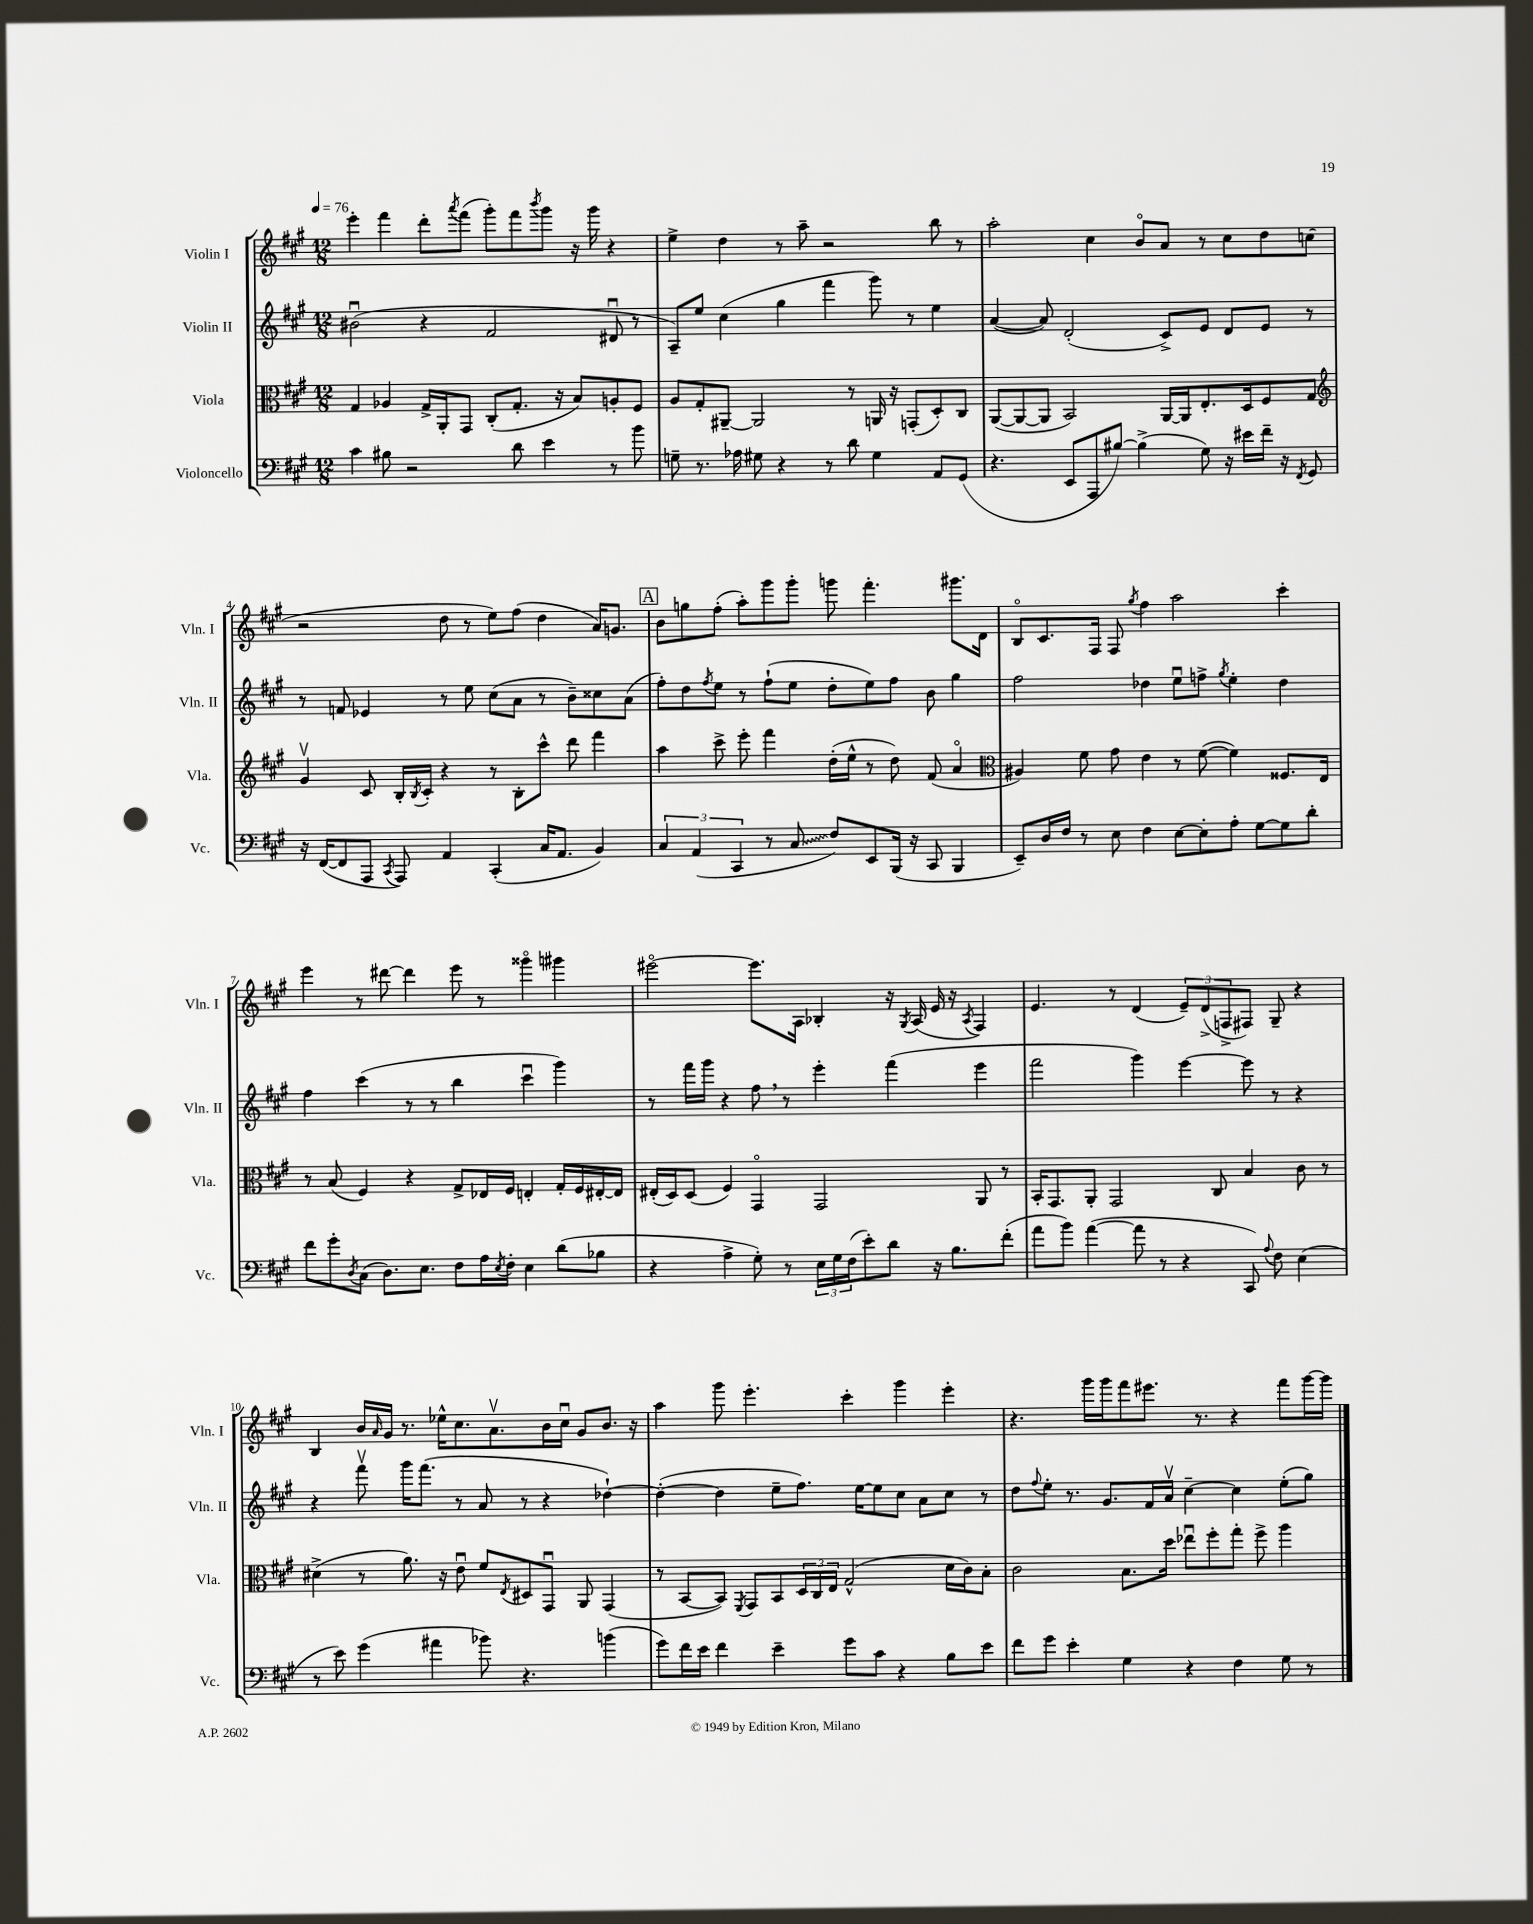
<<
\new StaffGroup <<
\new Staff = "s0" \with { instrumentName = "Violin I" shortInstrumentName = "Vln. I" } {
    \clef treble \key a \major \numericTimeSignature \time 12/8 \tempo 4 = 76
    e'''4-. fis'''4 d'''8-. \acciaccatura { a'''8 } fis'''8( gis'''8-.) fis'''8 \acciaccatura { b'''8 } gis'''8 r16 gis'''16 r4 |
    e''4-> d''4 r8 a''8-- r2 b''8 r8 |
    a''2-. cis''4 b'8\flageolet a'8 r8 cis''8 d''8 c''8( |
    r2 d''8 r8 e''8) fis''8( d''4 a'16) g'8. |
    \mark \markup { \box "A" } b'8 g''8 fis''8-.( a''8-.) gis'''8 gis'''8-. g'''8 fis'''4.-. gis'''8. d'16 |
    b8\flageolet cis'8. fis16 fis8 \acciaccatura { gis''8 } fis''4 a''2 cis'''4-. |
    e'''4 r8 dis'''8~ dis'''4 e'''8 r8 gisis'''4\flageolet gis'''4 |
    eis'''2~\flageolet eis'''8. a16 bes4-. r16 \acciaccatura { gis8 } a16( e'16 r16 \acciaccatura { a8 } fis4) |
    e'4. r8 d'4( \tuplet 3/2 { e'8--) d'8->( f8-> } fis8) gis8-- r4 |
    b4 b'16 \grace { a'16 } gis'16 r8. ees''16-^ cis''8. a'8.\upbow b'16 cis''16\downbow gis'8 b'8. r16 |
    a''4 gis'''8 e'''4.-. cis'''4-. gis'''4 e'''4-. |
    r4. gis'''16 gis'''16 fis'''8 eis'''8. r8. r4 fis'''8 gis'''16~ gis'''16 \bar "|." |
}
\new Staff = "s1" \with { instrumentName = "Violin II" shortInstrumentName = "Vln. II" } {
    \clef treble \key a \major \numericTimeSignature \time 12/8
    bis'2\downbow( r4 fis'2 dis'8\downbow r8 |
    a8--) e''8 cis''4( gis''4 fis'''4 gis'''8) r8 e''4 |
    a'4~( a'8) d'2-.( cis'8->) e'8 d'8 e'8 r8 |
    r8 f'8 ees'4 r8 e''8 cis''8( a'8 r8 b'8--) cisis''8 a'8( |
    \mark \markup { \box "A" } fis''8-.) d''8 \acciaccatura { fis''8 } e''8 r8 fis''8-!( e''8 d''8-. e''8) fis''8 b'8 gis''4 |
    fis''2 des''4 e''8\downbow f''8-> \acciaccatura { gis''8 } e''4-. des''4 |
    fis''4 cis'''4( r8 r8 b''4 cis'''4\downbow gis'''4) |
    r8 fis'''16 gis'''16 r4 fis''8 \breathe r8 e'''4-. fis'''4( e'''4 |
    fis'''2 gis'''4) e'''4~ e'''8 r8 r4 |
    r4 fis'''8\upbow gis'''16 fis'''8.( r8 a'8 r8 r4 des''4~-!) |
    des''4~-.( des''4 e''8-- fis''8.) e''16~ e''8 cis''8 a'8 cis''8 r8 |
    d''8 \appoggiatura { fis''8 } e''8-. r8. gis'8. fis'16 a'16\upbow cis''4~-- cis''4 e''8-.( gis''8) \bar "|." |
}
\new Staff = "s2" \with { instrumentName = "Viola" shortInstrumentName = "Vla." } {
    \clef alto \key a \major \numericTimeSignature \time 12/8
    gis4 aes4 gis16-> a,16-. gis,8 cis8-.( gis8.-. r16 b8) a8-. fis8 |
    a8 gis8-. ais,8~-- ais,2 r8 a,16 r16 g,8-.( d8-.) cis8 |
    a,8~( a,8~ a,8 b,2) a,16~ a,16 e8.-. d16 fis8 gis8 |
    \clef treble gis'4\upbow cis'8 b16-. \acciaccatura { b8 } cis'16-. r4 r8 b8-. cis'''8-^ d'''8 fis'''4 |
    \mark \markup { \box "A" } a''4 cis'''8-> e'''8-. fis'''4 d''16-.( e''16-^ r8 d''8) fis'8( a'4\flageolet |
    \clef alto ais4) fis'8 gis'8 e'4 r8 fis'8~( fis'4) fisis8. e16 |
    r8 b8( fis4) r4 gis8-> ees16 fis16 e4-. gis16-. fis16 eis16~-. eis16 |
    eis16-.( d16) d8( fis4) gis,4\flageolet gis,2 a,8 r8 |
    b,16-. gis,8. a,8-. gis,2 cis8 b4 cis'8 r8 |
    dis'4->( r8 a'8.) r16 e'8\downbow fis'8 \acciaccatura { e8 } dis8 gis,8\downbow a,8 gis,4( |
    r8 b,8~ b,8) \acciaccatura { fis,8 } gis,8 b,8 \tuplet 3/2 { d16 cis16 e16 } gis2-^( d'16 cis'16) b8-. |
    cis'2 b8. d''16 ees''8\downbow fis''8-. gis''8-. fis''8-> a''4 \bar "|." |
}
\new Staff = "s3" \with { instrumentName = "Violoncello" shortInstrumentName = "Vc." } {
    \clef bass \key a \major \numericTimeSignature \time 12/8
    cis'4 bis8 r2 d'8 e'4 r8 b'8 |
    g8-- r8. aes16 gis8 r4 r8 d'8 gis4 a,8 gis,8( |
    r4. e,8 a,,8 bis8~) bis4->( gis8) r16 eis'16 fis'16-- r16 \acciaccatura { fis,8 } gis,8 |
    r16 fis,16~( fis,8 a,,8 \acciaccatura { cis,8 } a,,8) a,4 cis,4-.( cis16 a,8. b,4) |
    \mark \markup { \box "A" } \tuplet 3/2 { cis4 a,4( cis,4 } r8 \once \override Glissando.style = #'zigzag cis8\glissando fis8) e,8 b,,16( r16 cis,8 b,,4 |
    e,8--) d16 fis16 r8 e8 fis4 e8~ e8-. a8-. gis8~ gis8 d'8-. |
    fis'8 gis'8-. \acciaccatura { d8 } cis8( d8.) e8. fis8 a16 \acciaccatura { e8 } fis16-. e4 d'8( bes8 |
    r4 a4-> gis8-.) r8 \tuplet 3/2 { e16 gis16 fis16( } e'8-.) d'8 r16 b8. fis'8-.( |
    a'8 b'8) a'4~( a'8 r8 r4 cis,8) \appoggiatura { a8 } fis8 e4( |
    r8 e'8) gis'4( ais'4 bes'8) r4. b'4( |
    gis'8) fis'16 e'16 fis'4 e'4-- gis'8 cis'8 r4 b8 e'8 |
    fis'8 gis'8 e'4-. gis4 r4 fis4 gis8 r8 \bar "|." |
}
>>
>>
